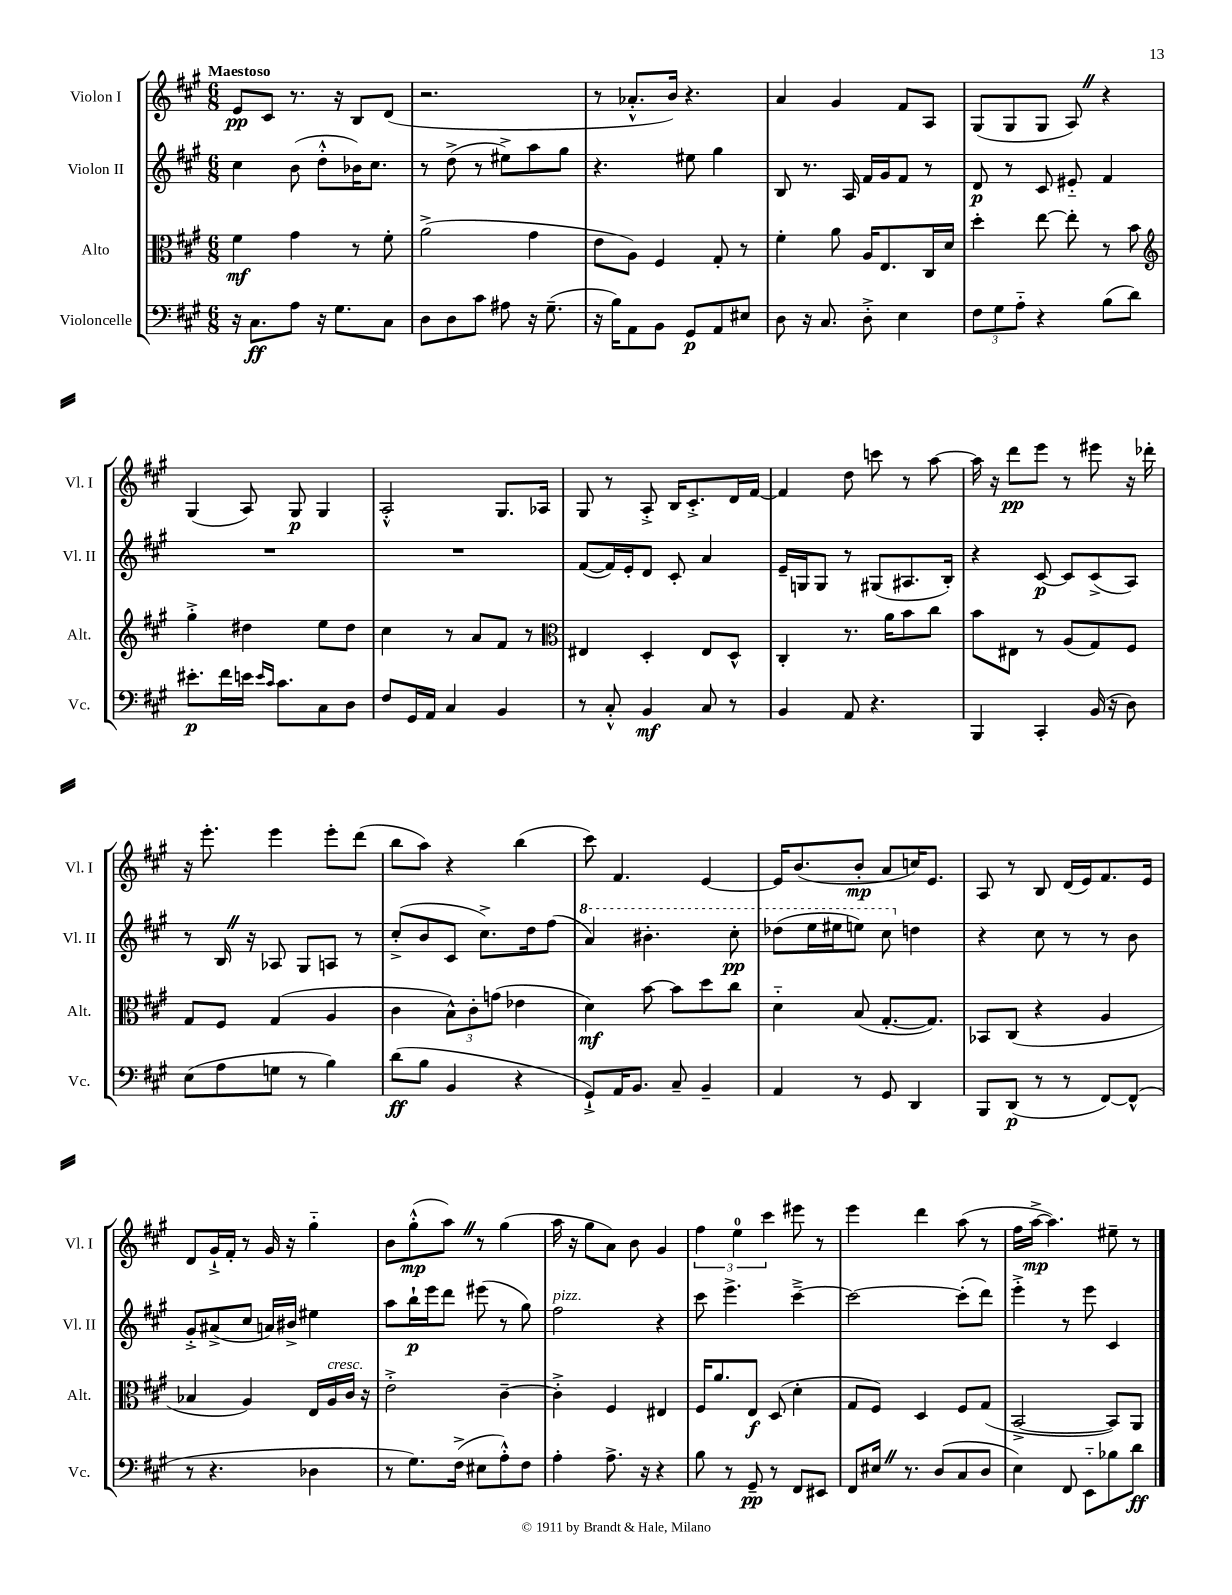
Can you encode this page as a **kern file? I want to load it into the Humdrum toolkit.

**kern	**dynam	**kern	**dynam	**kern	**dynam	**kern	**dynam
*part4	*part4	*part3	*part3	*part2	*part2	*part1	*part1
*staff4	*staff4	*staff3	*staff3	*staff2	*staff2	*staff1	*staff1
*I"Violoncelle	*	*I"Alto	*	*I"Violon II	*	*I"Violon I	*
*I'Vc.	*	*I'Alt.	*	*I'Vl. II	*	*I'Vl. I	*
*clefF4	*	*clefC3	*	*clefG2	*	*clefG2	*
*k[f#c#g#]	*	*k[f#c#g#]	*	*k[f#c#g#]	*	*k[f#c#g#]	*
*M6/8	*	*M6/8	*	*M6/8	*	*M6/8	*
=1	=1	=1	=1	=1	=1	=1	=1
!	!	!	!	!	!	!LO:TX:a:B:t=Maestoso	!
16r	.	4f#\	mf	4cc#\	.	8e/L	pp
8.C#\L	ff	.	.	.	.	.	.
.	.	.	.	.	.	8c#/J	.
8A\J	.	4g#\	.	(8b\	.	8.r	.
16r	.	.	.	8dd'^^\L	.	.	.
8.G#\L	.	.	.	.	.	16r	.
.	.	8r	.	16b-X\K)	.	8B/L	.
.	.	.	.	8.cc#\J	.	.	.
8C#\J	.	8f#'\	.	.	.	(8d/J	.
=2	=2	=2	=2	=2	=2	=2	=2
8D\L	.	(2a^\	.	8r	.	2.r	.
8D\	.	.	.	(8dd^\	.	.	.
8c#\J	.	.	.	8r	.	.	.
8A#X\	.	.	.	8ee#X^\L)	.	.	.
16r	.	4g#\	.	8aa\	.	.	.
(8.G#~\	.	.	.	.	.	.	.
.	.	.	.	8gg#\J	.	.	.
=3	=3	=3	=3	=3	=3	=3	=3
16r	.	8e\L	.	4.r	.	8r	.
16B\KL)	.	.	.	.	.	.	.
8AA\	.	8A\J)	.	.	.	8.a-X'^^/L	.
8BB\J	.	4F#/	.	.	.	.	.
.	.	.	.	.	.	16b/Jk)	.
8GG#/L	p	.	.	8ee#X\	.	4.r	.
8AA/	.	8G#'/	.	4gg#\	.	.	.
8E#X/J	.	8r	.	.	.	.	.
=4	=4	=4	=4	=4	=4	=4	=4
8D\	.	4f#'\	.	8B/	.	4a/	.
16r	.	.	.	8.r	.	.	.
8.C#/	.	.	.	.	.	.	.
.	.	8a\	.	.	.	4g#/	.
.	.	.	.	16A/	.	.	.
8D'^\	.	16A/KL	.	16f#/LL	.	.	.
.	.	8.E/	.	16g#/J	.	.	.
4E\	.	.	.	8f#/J	.	8f#/L	.
.	.	16C#/L	.	8r	.	8A/J	.
.	.	16d/JJ	.	.	.	.	.
=5	=5	=5	=5	=5	=5	=5	=5
12F#\L	.	4dd'\	.	8d/	p	(8G#/L	.
12G#\	.	.	.	.	.	.	.
.	.	.	.	8r	.	8G#/	.
12A\J	.	.	.	.	.	.	.
4r	.	[8ee\	.	8c#/	.	8G#/J	.
.	.	8ee'\]	.	8e#X/	.	8AZ/)	.
(8B\L	.	8r	.	4f#/	.	4r	.
8d\J)	.	8b\	.	.	.	.	.
!!LO:LB:g=z
=6	=6	=6	=6	=6	=6	=6	=6
*	*	*clefG2	*	*	*	*	*
8.e#X'\L	p	4gg#'^\	.	2.r	.	(4G#/	.
16f#\L	.	.	.	.	.	.	.
16en\JJ	.	4dd#X\	.	.	.	8A/)	.
16qqe/LL	.	.	.	.	.	.	.
16qqc#/JJ	.	.	.	.	.	.	.
8.c#\L	.	.	.	.	.	.	.
.	.	.	.	.	.	8G#/	p
8C#\	.	8ee\L	.	.	.	4G#/	.
8D\J	.	8dd#\J	.	.	.	.	.
=7	=7	=7	=7	=7	=7	=7	=7
8F#/L	.	4cc#\	.	2.r	.	2A'^^/	.
16GG#/L	.	.	.	.	.	.	.
16AA/JJ	.	.	.	.	.	.	.
4C#/	.	8r	.	.	.	.	.
.	.	8a/L	.	.	.	.	.
4BB/	.	8f#/J	.	.	.	8.G#/L	.
.	.	8r	.	.	.	.	.
.	.	.	.	.	.	16A-X/Jk	.
=8	=8	=8	=8	=8	=8	=8	=8
*	*	*clefC3	*	*	*	*	*
8r	.	4E#X/	.	([8f#/L	.	8G#/	.
8C#'^^/	.	.	.	16f#/L])	.	8r	.
.	.	.	.	16e'/J	.	.	.
4BB/	mf	4D'/	.	8d/J	.	8A'^/	.
.	.	.	.	8c#'/	.	16B/KL	.
.	.	.	.	.	.	8.c#'^/	.
8C#/	.	8E#/L	.	4a/	.	.	.
8r	.	8D^^/J	.	.	.	16d/L	.
.	.	.	.	.	.	[16f#/JJ	.
=9	=9	=9	=9	=9	=9	=9	=9
4BB/	.	4C#'/	.	16e~/LL	.	4f#/]	.
.	.	.	.	16Gn/J	.	.	.
.	.	.	.	8G/J	.	.	.
8AA/	.	8.r	.	8r	.	8dd\	.
4.r	.	.	.	(8G#X/L	.	8cccn\	.
.	.	16a\KL	.	.	.	.	.
.	.	8b\	.	8.A#X/	.	8r	.
.	.	8cc#\J	.	.	.	[8aa\	.
.	.	.	.	16B'/Jk)	.	.	.
=10	=10	=10	=10	=10	=10	=10	=10
4BBB/	.	8b\L	.	4r	.	16aa\]	.
.	.	.	.	.	.	16r	.
.	.	8E#X\J	.	.	.	8ddd\L	pp
4CC#'/	.	8r	.	[8c#/	p	8eee\J	.
.	.	(8A/L	.	8c#/L]	.	8r	.
(16BB/	.	8G#/)	.	(8c#^/	.	8eee#X\	.
16r	.	.	.	.	.	.	.
8D\)	.	8F#/J	.	8A/J)	.	16r	.
.	.	.	.	.	.	16ddd-X'\	.
!!LO:LB:g=z
=11	=11	=11	=11	=11	=11	=11	=11
(8E\L	.	8G#/L	.	8r	.	16r	.
.	.	.	.	.	.	8.eee'\	.
8A\	.	8F#/J	.	16BZ/	.	.	.
.	.	.	.	16r	.	.	.
8Gn\J	.	(4G#/	.	8A-X/	.	4eee\	.
8r	.	.	.	8G#/L	.	.	.
4B\)	.	4A/	.	8An/J	.	8eee'\L	.
.	.	.	.	8r	.	(8ddd\J	.
=12	=12	=12	=12	=12	=12	=12	=12
(8d\L	ff	4c#\	.	(8cc#'^/L	.	8bb\L	.
8B\J	.	.	.	8b/	.	8aa\J)	.
4BB/	.	12B^^\L)	.	8c#/J	.	4r	.
.	.	12c#'\	.	.	.	.	.
.	.	.	.	8.cc#^\L)	.	.	.
.	.	(12gn\J	.	.	.	.	.
4r	.	4e-X\	.	.	.	(4bb\	.
.	.	.	.	16dd\k	.	.	.
.	.	.	.	(8ff#\J	.	.	.
=13	=13	=13	=13	=13	=13	=13	=13
*	*	*	*	*8va	*	*	*
8GG#`^/L)	.	4d\)	mf	4aa/)	.	8ccc#\)	.
16AA/K	.	.	.	.	.	4.f#/	.
8.BB/J	.	.	.	.	.	.	.
.	.	[8b\	.	4.bb#X'\	.	.	.
8C#~/	.	8b\L]	.	.	.	.	.
4BB~/	.	8dd\	.	.	.	[4e/	.
.	.	8cc#\J	.	8ccc#'\	pp	.	.
=14	=14	=14	=14	=14	=14	=14	=14
4AA/	.	4d\	.	(8ddd-X\L	.	16e/KL]	.
.	.	.	.	.	.	(8.b/	.
.	.	.	.	16eee\L	.	.	.
.	.	.	.	16eee#X\J	.	.	.
8r	.	(8B/	.	8eeen\J)	.	8b'/J	mp
8GG#/	.	[8.G#'/L	.	8ccc#\	.	8a/L	.
*	*	*	*	*X8va	*	*	*
4DD/	.	.	.	4ddn\	.	16ccn/K)	.
.	.	8.G#/J])	.	.	.	8.e/J	.
=15	=15	=15	=15	=15	=15	=15	=15
8BBB/L	.	8BB-X/L	.	4r	.	8A/	.
(8DD/J	p	(8C#/J	.	.	.	8r	.
8r	.	4r	.	8cc#\	.	8B/	.
8r	.	.	.	8r	.	(16d/LL	.
.	.	.	.	.	.	16e/J)	.
[8FF#/L)	.	4A/	.	8r	.	8.f#/	.
(8FF#^^/J]	.	.	.	8b\	.	.	.
.	.	.	.	.	.	16e/Jk	.
!!LO:LB:g=z
=16	=16	=16	=16	=16	=16	=16	=16
8r	.	4B-X/	.	8g#'^/L	.	8d/L	.
4.r	.	.	.	(8a#X^/	.	16g#`^/L	.
.	.	.	.	.	.	16f#'/JJ	.
.	.	4A/)	.	8cc#/J	.	8r	.
.	.	.	.	16an/LL)	.	16g#/	.
.	.	.	.	16b#X^/JJ	.	16r	.
4D-X\	.	16E/LL	.	4ee#X\	.	4gg#\	.
!	!	!LO:TX:a:i:t=cresc.	!	!	!	!	!
.	.	16A/	.	.	.	.	.
.	.	16c#/JJ	.	.	.	.	.
.	.	16r	.	.	.	.	.
=17	=17	=17	=17	=17	=17	=17	=17
8r	.	2e'^\	.	8aa\L	.	8b\L	.
8.G#\L)	.	.	.	16bb`\L	p	(8gg#'^^\	mp
.	.	.	.	16eee\J	.	.	.
.	.	.	.	8ddd\J	.	8aaZ\J)	.
(16F#^\Jk	.	.	.	.	.	.	.
8E#X\L	.	.	.	(8eee#X\	.	8r	.
8A'^^\)	.	[4c#~\	.	8r	.	(4gg#\	.
8F#\J	.	.	.	8gg#\)	.	.	.
=18	=18	=18	=18	=18	=18	=18	=18
!	!	!	!	!LO:TX:a:i:t=pizz.	!	!	!
4A'\	.	4c#'^\]	.	2ff#\	.	16aa\	.
.	.	.	.	.	.	16r	.
.	.	.	.	.	.	8gg#\L	.
8.A^\	.	4F#/	.	.	.	8a\J)	.
.	.	.	.	.	.	8b\	.
16r	.	.	.	.	.	.	.
4r	.	4E#X/	.	4r	.	4g#/	.
=19	=19	=19	=19	=19	=19	=19	=19
8B\	.	16F#/KL	.	8ccc#\	.	6ff#\	.
.	.	8.a/	.	.	.	.	.
8r	.	.	.	4.eee^\	.	.	.
.	.	.	.	.	.	6ee\	.
8GG#~/	pp	8E/J	f	.	.	.	.
.	.	.	.	.	.	6ccc#\	.
8r	.	(8D/	.	.	.	.	.
8FF#/L	.	4d'\	.	[4ccc#~^\	.	8eee#X\	.
8EE#X/J	.	.	.	.	.	8r	.
=20	=20	=20	=20	=20	=20	=20	=20
8FF#/L	.	8G#/L	.	2ccc#\_	.	4eee\	.
16E#XZ/Jk	.	8F#/J)	.	.	.	.	.
8.r	.	.	.	.	.	.	.
.	.	4D/	.	.	.	4ddd\	.
(8D/L	.	.	.	.	.	.	.
8C#/	.	8F#/L	.	(8ccc#'\L]	.	(8aa\	.
8D/J	.	(8G#/J	.	8ddd\J)	.	8r	.
=21	=21	=21	=21	=21	=21	=21	=21
4E\)	.	[2BB^/	.	4eee'^\	.	16ff#\LL	.
.	.	.	.	.	.	[16aa^\JJ	mp
.	.	.	.	.	.	4.aa\])	.
8FF#/	.	.	.	8r	.	.	.
8EE\L	.	.	.	8eee\	.	.	.
8B-X\	.	8BB/L])	.	4c#/	.	8ee#X~\	.
8d\J	ff	8AA/J	.	.	.	8r	.
==	==	==	==	==	==	==	==
*-	*-	*-	*-	*-	*-	*-	*-
